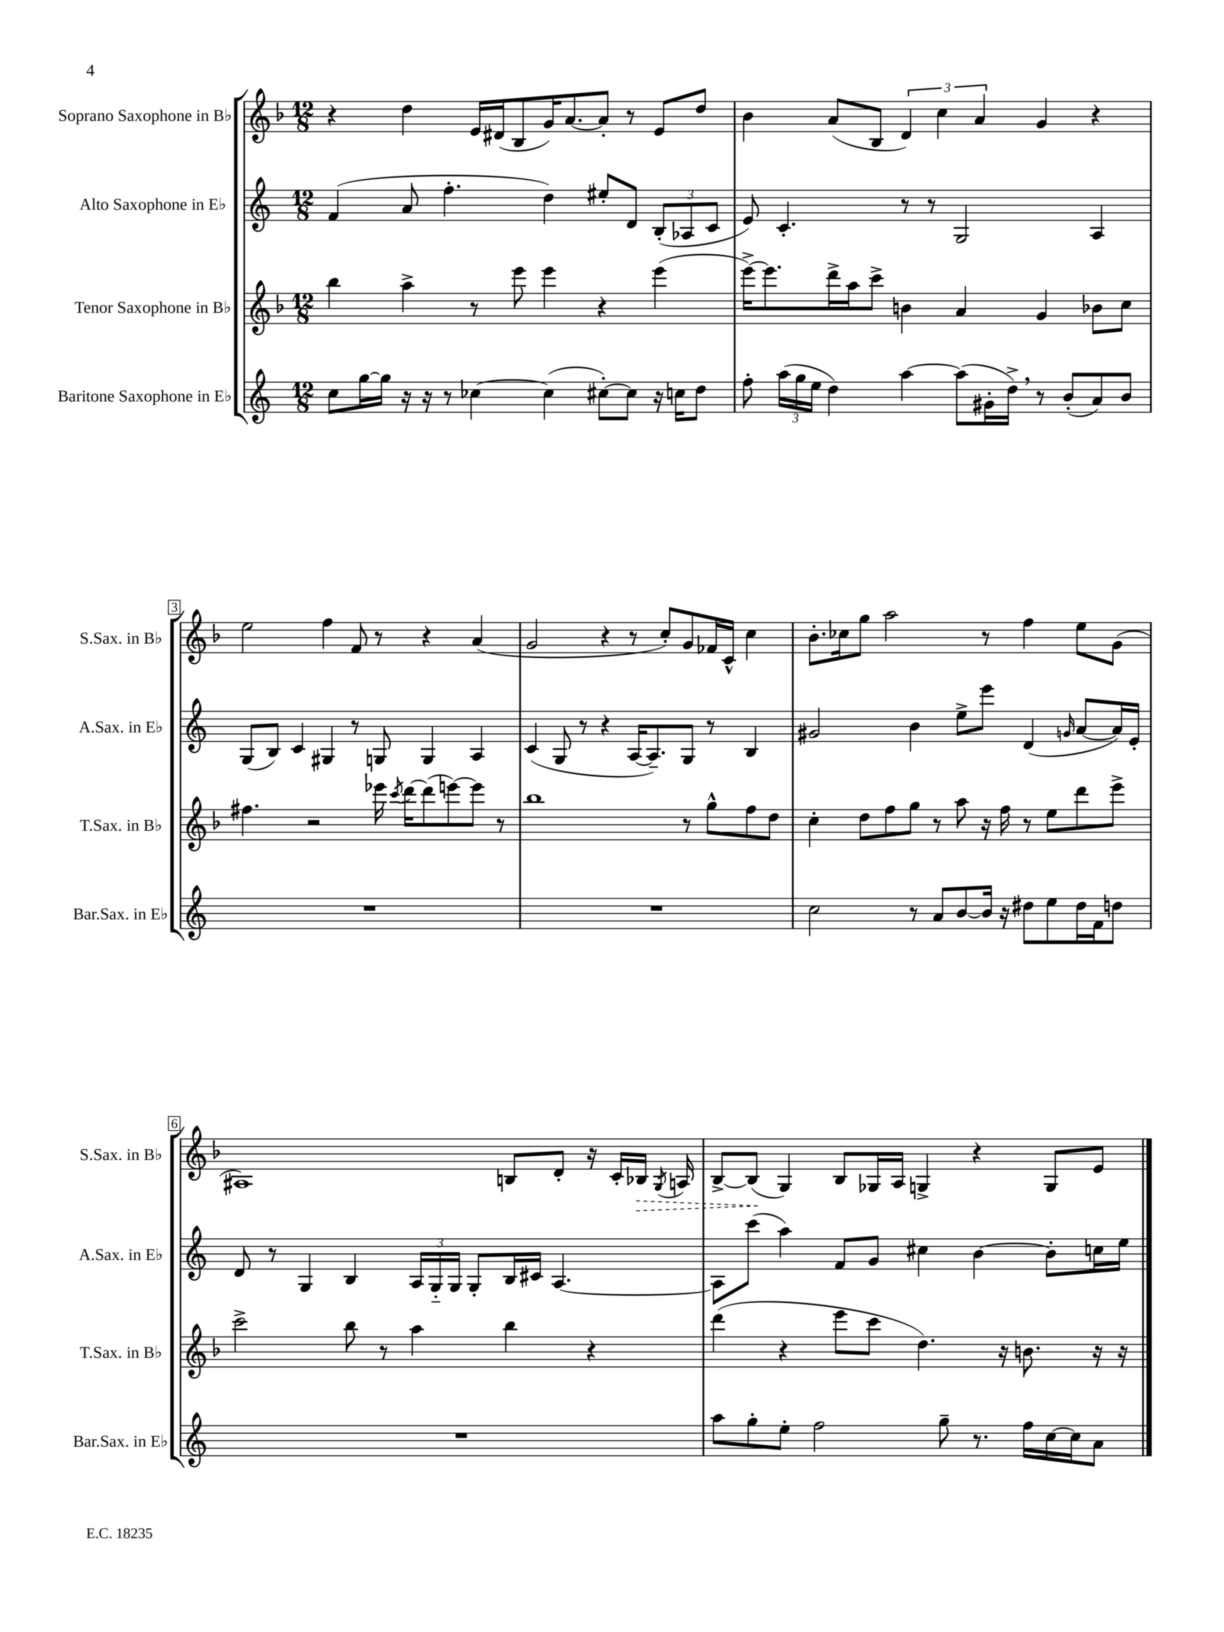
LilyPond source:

<<
\new StaffGroup <<
\new Staff = "s0" \with { instrumentName = "Soprano Saxophone in Bb" shortInstrumentName = "S.Sax. in Bb" } {
    \clef treble \key f \major \numericTimeSignature \time 12/8
    \autoBeamOff r4 d''4 e'16[ dis'16( bes8 g'16) a'8.~ a'8]-. r8 e'8[ d''8] |
    bes'4 a'8[( bes8] \tuplet 3/2 { d'4) c''4 a'4 } g'4 r4 |
    e''2 f''4 f'8 r8 r4 a'4( |
    g'2 r4 r8 c''8[-.) g'8 fes'16 c'16]-^ c''4 |
    bes'8.[-. ces''16 g''8] a''2 r8 f''4 e''8[ g'8]( |
    ais1) b8[ d'8]-. r16 c'16[-. \once \override Hairpin.style = #'dashed-line bes16]\> \acciaccatura { g8 } a16 |
    bes8[~-> bes8]\!( g4) bes8[ ges16 a16] g4-> r4 g8[ e'8] \bar "|." |
}
\new Staff = "s1" \with { instrumentName = "Alto Saxophone in Eb" shortInstrumentName = "A.Sax. in Eb" } {
    \clef treble \key c \major \numericTimeSignature \time 12/8
    \autoBeamOff f'4( a'8 f''4.-. d''4) eis''8[-. d'8] \tuplet 3/2 { b8[-.( aes8 c'8] } |
    e'8) c'4.-. r8 r8 g2 a4 |
    g8[( b8]) c'4 gis4 r8 g8 g4 a4 |
    c'4( g8 r8 r4 a16[~ a8.--) g8] r8 b4 |
    gis'2 b'4 e''8[-> e'''8] d'4( \grace { g'16 } a'8[~ a'16) e'16]-. |
    d'8 r8 g4 b4 \tuplet 3/2 { a16[ g16-_ g16] } g8[-. b16 cis'16] a4.~ |
    a8[ c'''8]( a''4) f'8[ g'8] cis''4 b'4~ b'8[-. c''16 e''16] \bar "|." |
}
\new Staff = "s2" \with { instrumentName = "Tenor Saxophone in Bb" shortInstrumentName = "T.Sax. in Bb" } {
    \clef treble \key f \major \numericTimeSignature \time 12/8
    \autoBeamOff bes''4 a''4-> r8 e'''8 e'''4 r4 e'''4( |
    e'''16[~->) e'''8. d'''16-> a''16 c'''8]-> b'4 a'4 g'4 bes'8[ c''8] |
    fis''4. r2 ees'''16 \acciaccatura { c'''8 } d'''16[~ d'''8( e'''8~) e'''8] r8 |
    bes''1 r8 g''8[-^ f''8 d''8] |
    c''4-. d''8[ f''8 g''8] r8 a''8 r16 f''16 r8 e''8[ d'''8 e'''8]-> |
    c'''2-> bes''8 r8 a''4 bes''4 r4 |
    d'''4( r4 e'''8[ c'''8] d''4.) r16 b'8. r16 r16 \bar "|." |
}
\new Staff = "s3" \with { instrumentName = "Baritone Saxophone in Eb" shortInstrumentName = "Bar.Sax. in Eb" } {
    \clef treble \key c \major \numericTimeSignature \time 12/8
    \autoBeamOff c''8[ g''16~ g''16] r16 r16 r8 ces''4~ ces''4( cis''8[~-.) cis''8] r16 c''16[ d''8] |
    f''8-. \tuplet 3/2 { a''16[( g''16 e''16] } d''4) a''4~ a''8[( gis'16-. d''16]->) \breathe r8 b'8[-.( a'8) b'8] |
    R1. |
    R1. |
    c''2 r8 a'8[ b'8~ b'16] r16 dis''8[ e''8 dis''16 f'16 d''8] |
    R1. |
    a''8[ g''8-. e''8]-. f''2 g''8-- r8. f''16[ c''16~ c''16 a'8] \bar "|." |
}
>>
>>
\layout { \context { \Score \override BarNumber.stencil = #(make-stencil-boxer 0.1 0.3 ly:text-interface::print) } }
